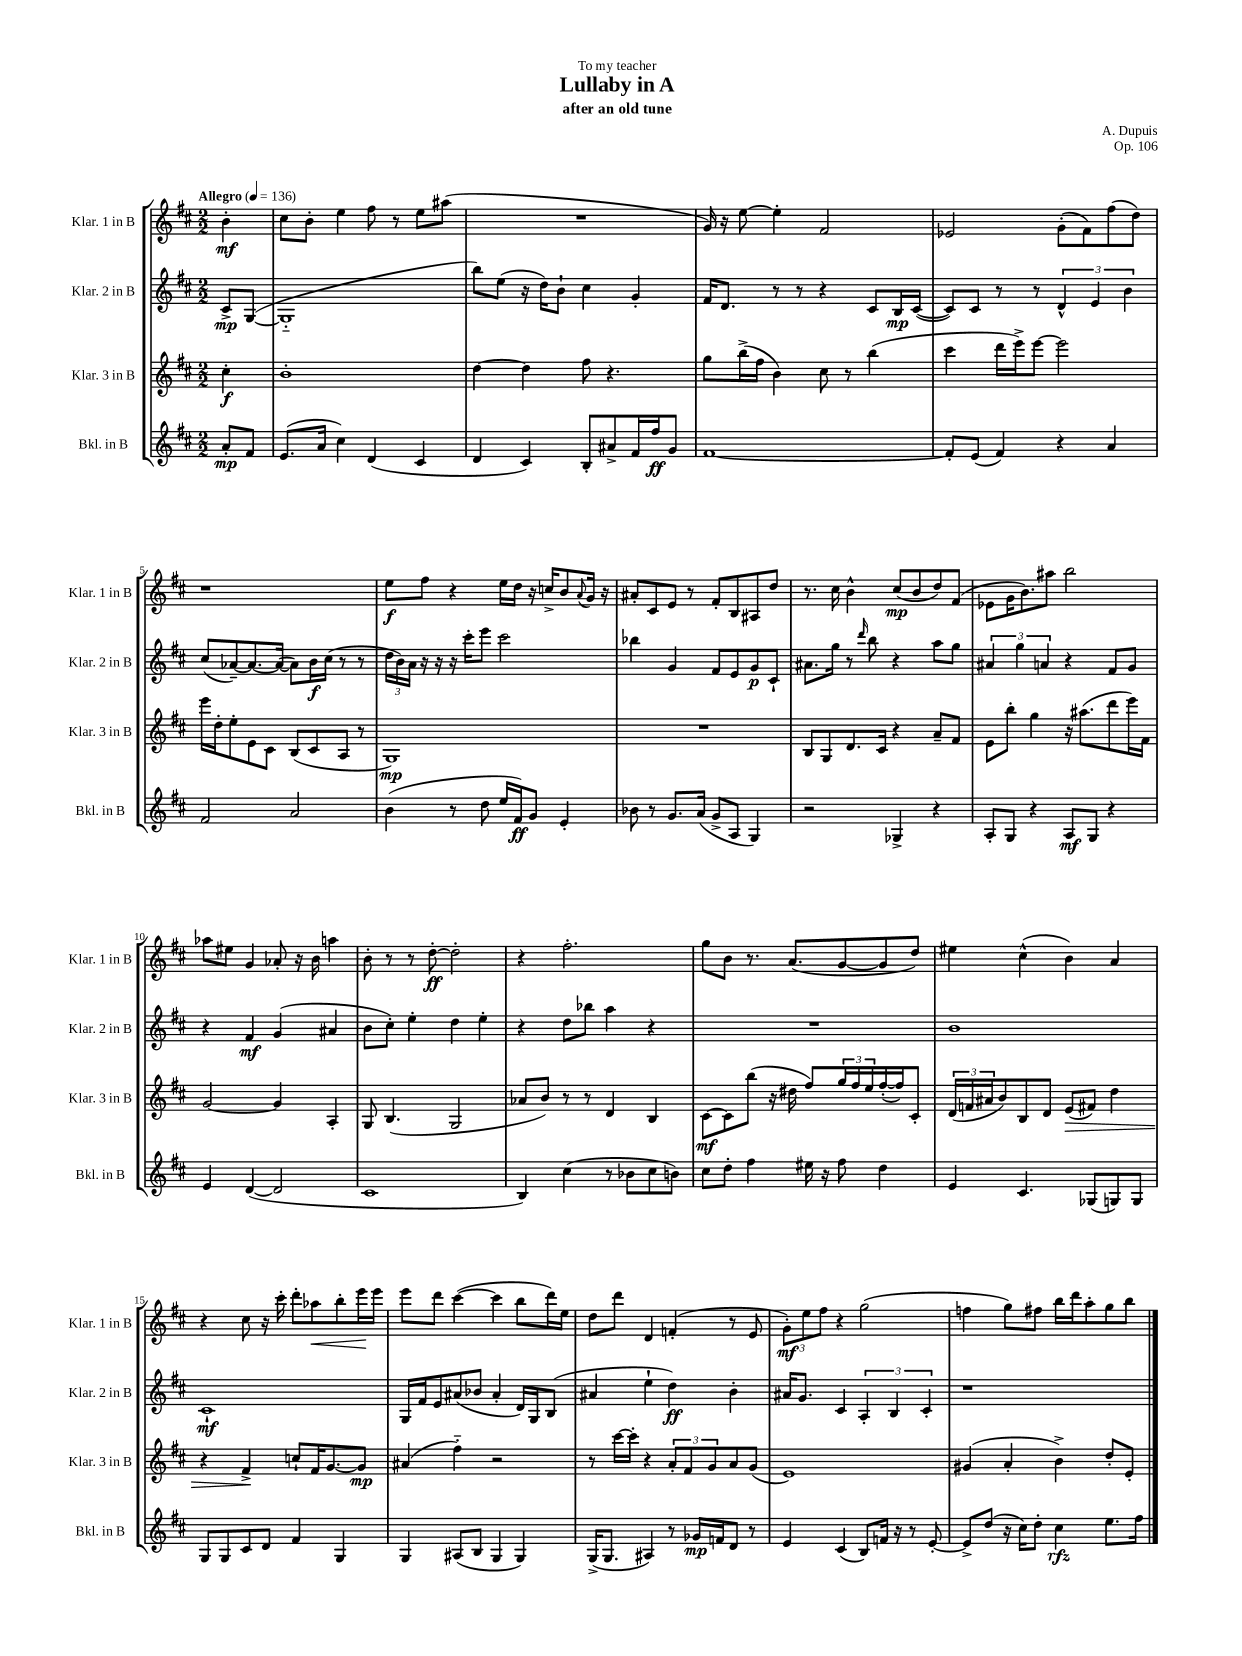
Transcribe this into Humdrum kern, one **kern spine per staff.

**kern	**kern	**kern	**kern
*staff4	*staff3	*staff2	*staff1
*clefG2	*clefG2	*clefG2	*clefG2
*k[f#c#]	*k[f#c#]	*k[f#c#]	*k[f#c#]
*M2/2	*M2/2	*M2/2	*M2/2
*MM136	*MM136	*MM136	*MM136
8a'	4cc#'	8c#^	4b'
8f#	.	([8G	.
=	=	=	=
(8.e	1b'	1G'~]	8cc#
.	.	.	8b'
16a	.	.	.
4cc#)	.	.	4ee
(4d	.	.	8ff#
.	.	.	8r
4c#	.	.	8ee
.	.	.	(8aa#
=	=	=	=
4d	[4dd	8bb)	1r
.	.	(8ee	.
4c#)	4dd]	16r	.
.	.	16dd)	.
.	.	8b`	.
8B'	8ff#	4cc#	.
8a#^	4.r	.	.
16f#	.	4g'	.
16ff#	.	.	.
8g	.	.	.
=	=	=	=
[1f#	8gg	16f#	16g)
.	.	8.d	16r
.	(16bb^	.	[8ee
.	16ff#	.	.
.	4b)	8r	4ee']
.	.	8r	.
.	8cc#	4r	2f#
.	8r	.	.
.	(4bb	8c#	.
.	.	16B	.
.	.	([16c#	.
=	=	=	=
8f#']	4ccc#	8c#])	2e-
(8e	.	8c#	.
4f#)	16ddd	8r	.
.	16eee^)	.	.
.	[8eee	8r	.
4r	2eee]	6d^^	(8g'
.	.	.	8f#)
.	.	6e	.
4a	.	.	(8ff#
.	.	6b	.
.	.	.	8dd)
=	=	=	=
2f#	16eee	(8cc#	1r
.	16dd'	.	.
.	8ee'	[8a-~)	.
.	8e	8.a-_	.
.	8c#	.	.
.	.	(16a-_	.
2a	(8B	8a-])	.
.	8c#	16b	.
.	.	(16cc#	.
.	8A	8r	.
.	8r	8r	.
=	=	=	=
(4b	1G)	24dd	8ee
.	.	24b)	.
.	.	24a	.
.	.	16r	8ff#
.	.	16r	.
8r	.	16r	4r
.	.	16ccc#'	.
8dd	.	8eee	.
16ee	.	2ccc#	16ee
16f#)	.	.	16dd
8g	.	.	16r
.	.	.	16cc^
4e'	.	.	8b
.	.	.	8qqa
.	.	.	16g
.	.	.	16r
=	=	=	=
8b-	1r	4bb-	8a#'
8r	.	.	8c#
8.g	.	4g	8e
.	.	.	8r
(16a	.	.	.
8g^	.	8f#	8f#'
8A	.	8e	8B
4G)	.	8g	8A#
.	.	8c#`	8dd
=	=	=	=
2r	8B	8.a#	8.r
.	8G	.	.
.	.	16gg	16cc#
.	8.d	8r	4b^^
.	.	16qqddd	.
.	.	8bb	.
.	16c#	.	.
4G-^	4r	4r	(8cc#
.	.	.	8b
4r	8a~	8aa	8dd)
.	8f#	8gg	(8f#
=	=	=	=
8A'	8e	6a#	8e-
8G	8bb'	.	16g
.	.	6gg	.
.	.	.	8.b)
4r	4gg	.	.
.	.	6a	.
.	.	.	8aa#
8A	16r	4r	2bb
.	(8.aa#	.	.
8G	.	.	.
4r	8ddd	8f#	.
.	16eee)	8g	.
.	16f#	.	.
=	=	=	=
4e	[2g	4r	8aa-
.	.	.	8ee#
([4d	.	4f#	4g
2d]	4g]	(4g	8a-'
.	.	.	16r
.	.	.	16b
.	4A'	4a#	4aa
=	=	=	=
1c#	8G	8b	8b'
.	(4.B	8cc#')	8r
.	.	4ee'	8r
.	.	.	[8dd'
.	2G	4dd	2dd']
.	.	4ee'	.
=	=	=	=
4B)	8a-	4r	4r
.	8b)	.	.
(4cc#	8r	8dd	2.ff#'
.	8r	8bb-	.
8r	4d	4aa	.
8b-	.	.	.
8cc#	4B	4r	.
8b)	.	.	.
=	=	=	=
8cc#	[8c#	1r	8gg
8dd'	8c#]	.	8b
4ff#	(8bb	.	8.r
.	16r	.	.
.	16dd#	.	(8.a
16ee#	8ff#)	.	.
16r	.	.	.
8ff#	24gg	.	[8g
.	24ff#	.	.
.	24ee	.	.
4dd	([16ff#'	.	8g]
.	16ff#])	.	.
.	8c#'	.	8dd)
=	=	=	=
4e	(24d	1b	4ee#
.	24f	.	.
.	24a#	.	.
.	8b)	.	.
4.c#	8B	.	(4cc#^^
.	8d	.	.
.	(8e	.	4b)
(8G-	8f#)	.	.
8G)	4dd	.	4a
8G	.	.	.
=	=	=	=
8G	4r	1c#`	4r
8G	.	.	.
8c#	4f#^	.	8cc#
8d	.	.	16r
.	.	.	16ccc#'
4f#	8cc`	.	8ddd'
.	16f#	.	8aa-
.	[8.g	.	.
4G	.	.	8bb'
.	8g]	.	16eee
.	.	.	16eee
=	=	=	=
4G	(4a#	16G	8eee
.	.	16f#	.
.	.	8e	8ddd
(8A#	4ff#'~)	(8a#	([4ccc#
8B	.	8b-	.
4G	2r	4a#'	4ccc#]
4G)	.	16d)	8bb
.	.	16G	.
.	.	(8B	16ddd)
.	.	.	16ee
=	=	=	=
(16G^	8r	4a#	8dd
8.G	.	.	.
.	[16ccc#	.	8ddd
.	16ccc#']	.	.
4A#)	4r	4ee`	4d
8r	12a'	4dd)	(4f'
.	12f#	.	.
16g-	.	.	.
.	12g	.	.
16f	.	.	.
8d	8a	4b'	8r
8r	(8g	.	8e
=	=	=	=
4e	1e)	16a#	12g')
.	.	8.g	.
.	.	.	12ee
.	.	.	12ff#
(4c#	.	4c#	4r
8B)	.	6A'	(2gg
16f	.	.	.
.	.	6B	.
16r	.	.	.
8r	.	.	.
.	.	6c#'	.
[8e'	.	.	.
=	=	=	=
8e^]	(4g#	1r	4ff
(8dd	.	.	.
16r	4a'	.	8gg)
16cc#)	.	.	.
8dd'	.	.	8ff#
4cc#	4b^)	.	16bb
.	.	.	16ddd
.	.	.	8aa'
8.ee	8dd'	.	8gg
.	8e'	.	8bb
16ff#	.	.	.
==	==	==	==
*-	*-	*-	*-
